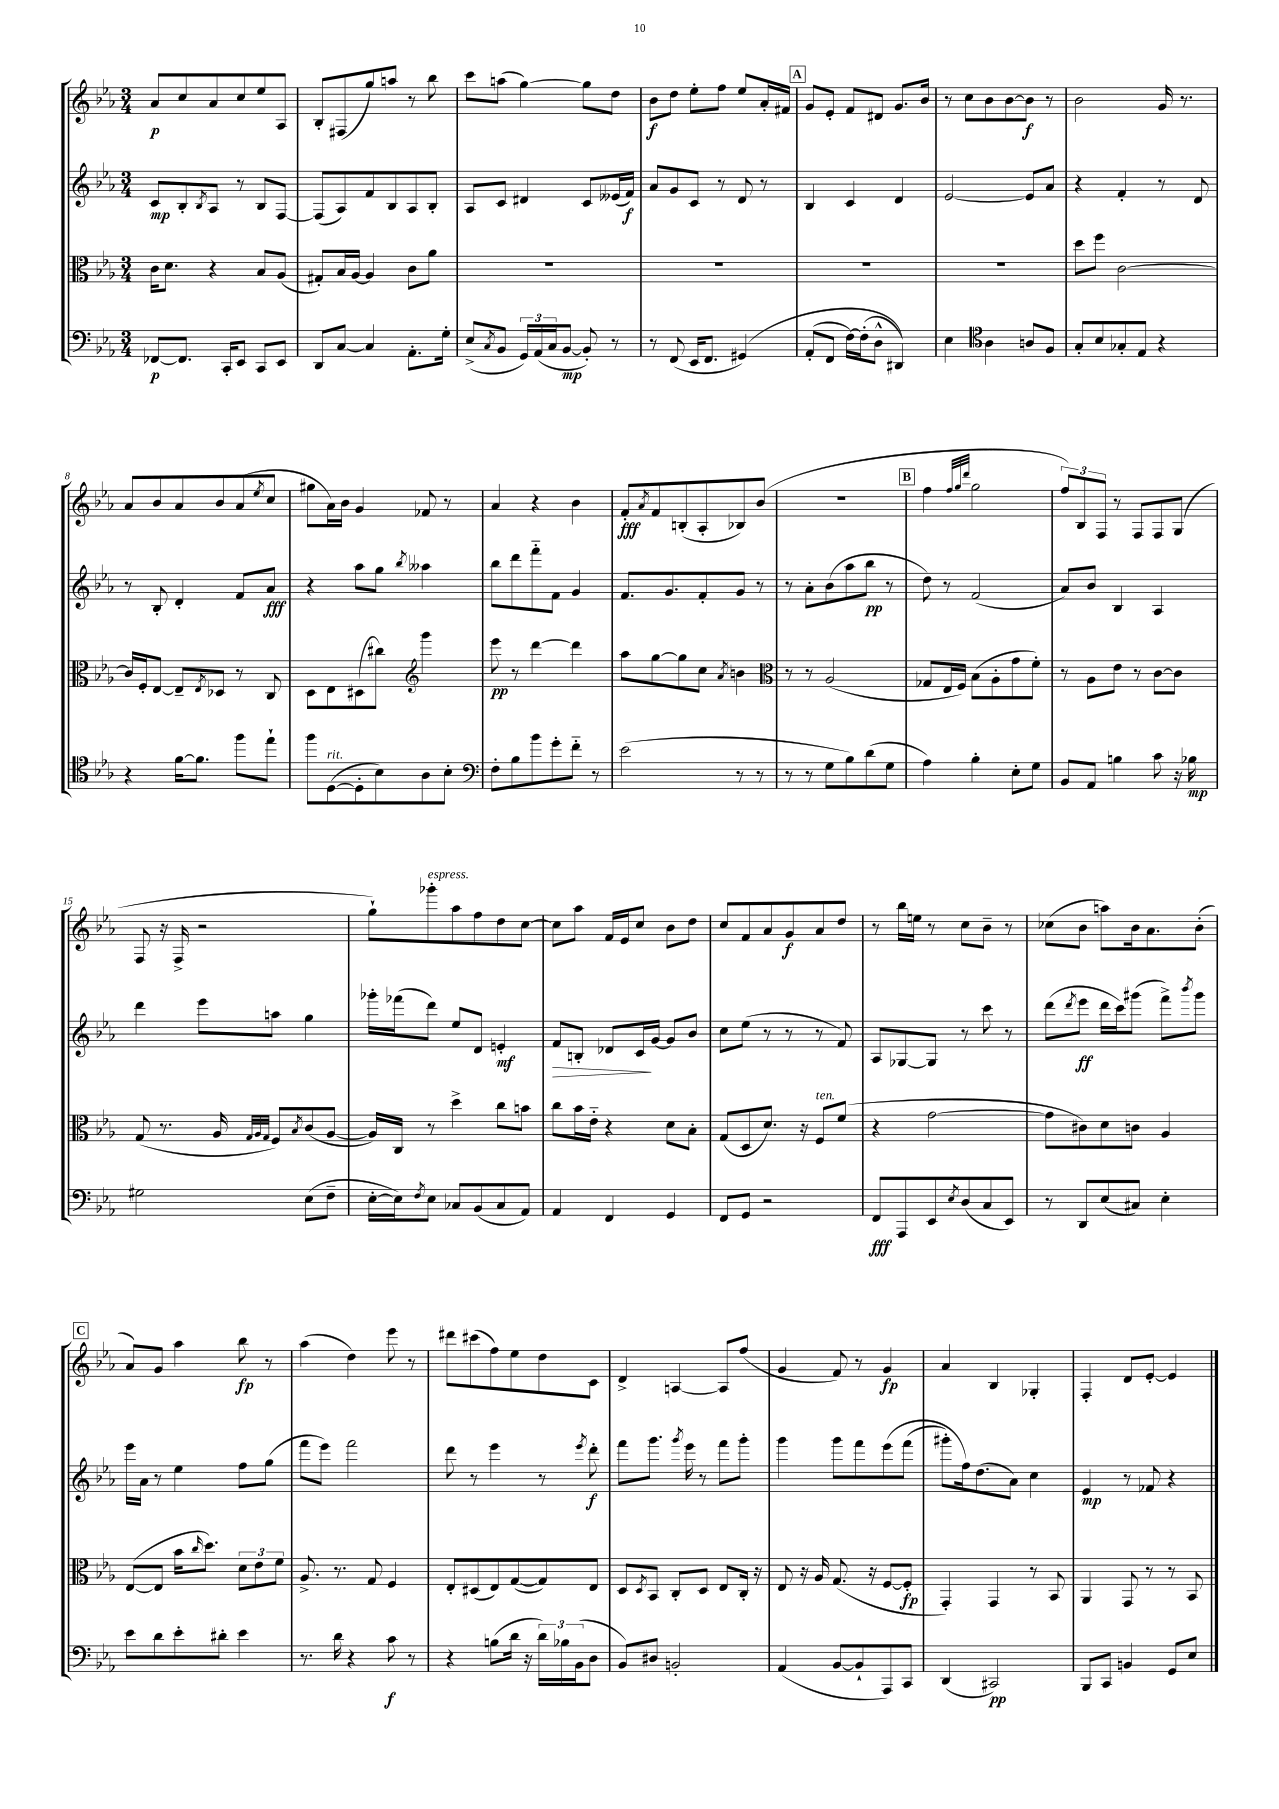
<<
\new StaffGroup <<
\new Staff = "s0" {
    \clef treble \key ees \major \numericTimeSignature \time 3/4
    aes'8\p c''8 aes'8 c''8 ees''8 aes8 |
    bes8-. fis8( g''8) a''8 r8 bes''8 |
    c'''8 a''8( g''4~) g''8 d''8 |
    bes'8\f d''8 ees''8-. f''8 ees''8 aes'16-. fis'16 |
    \mark \markup { \box "A" } g'8 ees'8-. f'8 dis'8 g'8. bes'16 |
    r8 c''8 bes'8 bes'8~ bes'8\f r8 |
    bes'2 g'16 r8. |
    aes'8 bes'8 aes'8 bes'8 aes'8( \acciaccatura { ees''8 } c''8 |
    gis''8 aes'16) bes'16 g'4 fes'8 r8 |
    aes'4 r4 bes'4 |
    f'8-.\fff \acciaccatura { aes'8 } f'8 b8-.( aes8-. bes8) bes'8( |
    R2. |
    \mark \markup { \box "B" } f''4 \grace { f''32 g''32 d'''32 } g''2 |
    \tuplet 3/2 { f''8) bes8 f8 } r8 f8 f8 g8( |
    f8 r16 f16-> r2 |
    g''8-!) ges'''8-.^\markup { \italic "espress." } aes''8 f''8 d''8 c''8~ |
    c''8 aes''8 f'16 ees'16 c''8 bes'8 d''8 |
    c''8 f'8 aes'8 g'8\f aes'8 d''8 |
    r8 bes''16 e''16 r8 c''8 bes'8-- r8 |
    ces''8( bes'8 a''8) bes'16 aes'8. bes'8-.( |
    \mark \markup { \box "C" } aes'8) g'8 aes''4 bes''8\fp r8 |
    aes''4( d''4) ees'''8 r8 |
    dis'''8 cis'''8( f''8) ees''8 d''8 c'8 |
    d'4-> a4~ a8 f''8( |
    g'4 f'8) r8 g'4\fp |
    aes'4 bes4 ges4-. |
    f4-. d'8 ees'8~-. ees'4 \bar "|." |
}
\new Staff = "s1" {
    \clef treble \key ees \major \numericTimeSignature \time 3/4
    c'8\mp bes8-. \acciaccatura { bes8 } aes8 r8 bes8 f8~ |
    f8( aes8) f'8 bes8 aes8 bes8-. |
    aes8 c'8 dis'4 c'8 eeses'16( f'16\f) |
    aes'8 g'8 c'8 r8 d'8 r8 |
    \mark \markup { \box "A" } bes4 c'4 d'4 |
    ees'2~ ees'8 aes'8 |
    r4 f'4-. r8 d'8 |
    r8 bes8-. d'4-. f'8 aes'8\fff |
    r4 aes''8 g''8 \acciaccatura { bes''8 } aeses''4 |
    bes''8 d'''8 f'''8-_ f'8 g'4 |
    f'8. g'8. f'8-. g'8 r8 |
    r8 aes'8-. bes'8( aes''8 bes''8\pp r8 |
    \mark \markup { \box "B" } d''8) r8 f'2( |
    aes'8) bes'8 bes4 aes4 |
    d'''4 ees'''8 a''8 g''4 |
    ges'''16-. fes'''16( d'''8) ees''8 d'8 e'4-.\mf |
    f'8\> b8-. des'8 c'16\! g'16~ g'8 bes'8 |
    c''8 ees''8( r8 r8 r8 f'8) |
    aes8 ges8~ ges8 r8 c'''8 r8 |
    d'''8( \acciaccatura { d'''8 } ees'''8\ff d'''16 c'''16) gis'''8( f'''8->) \acciaccatura { bes'''8 } gis'''8 |
    \mark \markup { \box "C" } ees'''16 aes'16 r8 ees''4 f''8 g''8( |
    f'''8 ees'''8) f'''2 |
    d'''8 r8 ees'''4 r8 \acciaccatura { ees'''8 } d'''8-.\f |
    f'''8 g'''8. \acciaccatura { g'''8 } ees'''16 r8 f'''8 g'''8-. |
    g'''4 g'''8 f'''8 ees'''8\( f'''8( |
    gis'''8-.) f''16\) d''8.( aes'8) c''4 |
    ees'4\mp r8 fes'8 r4 \bar "|." |
}
\new Staff = "s2" {
    \clef alto \key ees \major \numericTimeSignature \time 3/4
    c'16 d'8. r4 bes8 aes8( |
    gis8-.) bes16 aes16~ aes4 c'8 aes'8 |
    R2. |
    R2. |
    \mark \markup { \box "A" } R2. |
    R2. |
    d''8 f''8 c'2~ |
    c'16 f16-. ees8~ ees8-- \acciaccatura { ees8 } des8 r8 c8 |
    d8 ees8 dis8( cis''8) \clef treble g'''4 |
    ees'''8\pp r8 d'''4~ d'''4 |
    aes''8 g''8~ g''8 c''8 \acciaccatura { aes'8 } b'4 |
    \clef alto r8 r8 aes2( |
    \mark \markup { \box "B" } ges8 ees16 f16) bes8( aes8-. g'8 f'8-.) |
    r8 aes8 ees'8 r8 c'8~ c'8 |
    g8( r8. aes16 \grace { g32 aes32 g32 } f8) \acciaccatura { bes8 } c'8( aes8~ |
    aes16) c16 r8 d''4-> c''8 b'8 |
    c''8 bes'16 ees'16-_ r4 d'8 bes8-. |
    g8( d8 d'8.) r16 f8^\markup { \italic "ten." } f'8( |
    r4 g'2~ |
    g'8 cis'8) d'8 c'8 aes4 |
    \mark \markup { \box "C" } ees8~( ees8 bes'16 \grace { c''16 } d''8.) \tuplet 3/2 { d'8 ees'8 f'8 } |
    aes8.-> r8. g8 f4 |
    ees8-. dis8( ees8) g8~( g8) ees8 |
    d8 \acciaccatura { d8 } bes,8 c8-. d8 ees8 c16-. r16 |
    ees8 r16 aes16 g8.( r16 f8~ f8-.\fp |
    g,4-.) g,4 r8 bes,8 |
    aes,4 g,8 r8 r8 bes,8 \bar "|." |
}
\new Staff = "s3" {
    \clef bass \key ees \major \numericTimeSignature \time 3/4
    fes,8~\p fes,8. c,16-. ees,8 c,8 ees,8 |
    d,8 c8~ c4 aes,8.-. g16-. |
    ees8->( \acciaccatura { c8 } bes,8 \tuplet 3/2 { g,16) aes,16( c16 } bes,8~\mp bes,8-.) r8 |
    r8 f,8( ees,16 f,8. gis,4)\( |
    \mark \markup { \box "A" } aes,8-.( f,8 f16~) f16-.( d8-^ dis,4)\) |
    ees4 \clef tenor aes4 a8 f8 |
    g8-. bes8 ges8-. ees8 r4 |
    r4 f'16~ f'8. f''8 ees''8-! |
    f''8 d8~^\markup { \italic "rit." }( d8-. bes8) aes8 bes8-. |
    \clef bass f8-. bes8 bes'8 g'8-. f'8-_ r8 |
    ees'2( r8 r8 |
    r8 r8 g8 bes8) d'8( g8 |
    \mark \markup { \box "B" } aes4) bes4-. ees8-. g8 |
    bes,8 aes,8 b4 c'8 r16 bes16\mp |
    gis2 ees8( f8-- |
    ees16~-. ees16) \acciaccatura { f8 } ees8 ces8 bes,8( ces8 aes,8) |
    aes,4 f,4 g,4 |
    f,8 g,8 r2 |
    f,8\fff aes,,8 ees,8 \acciaccatura { ees8 } d8( c8 ees,8) |
    r8 d,8 ees8( cis8) ees4-. |
    \mark \markup { \box "C" } ees'8 d'8 ees'8-. dis'8-. ees'4 |
    r8. d'16 r4 c'8\f r8 |
    r4 b8( d'16 r16 \tuplet 3/2 { d'16) bes16 bes,16( } d8 |
    bes,8) dis8 b,2-. |
    aes,4( bes,8~ bes,8-! aes,,8) c,8 |
    d,4( cis,2\pp) |
    bes,,8 c,8 b,4 g,8 ees8 \bar "|." |
}
>>
>>
